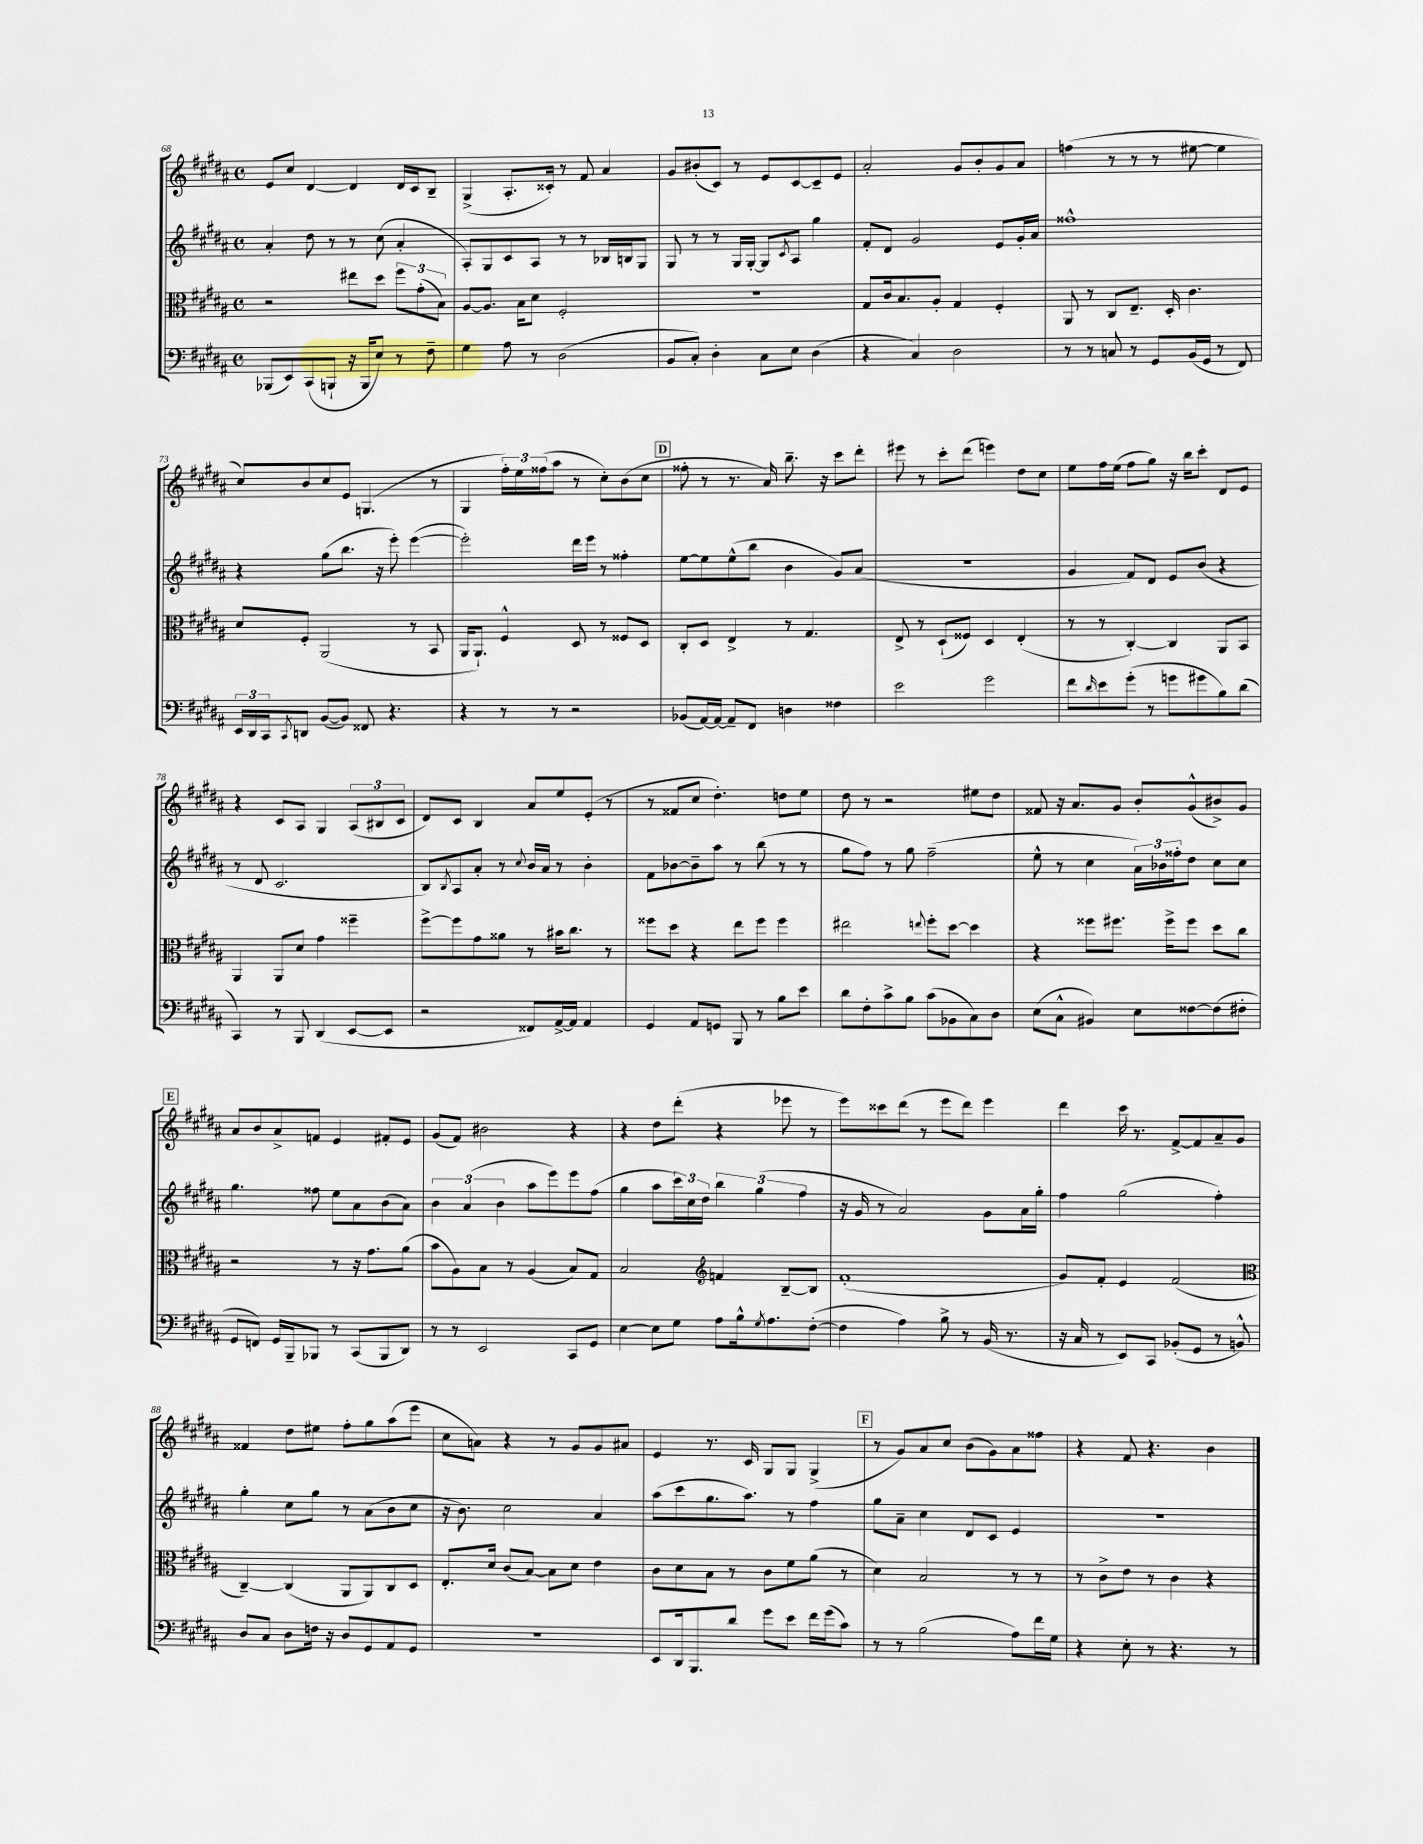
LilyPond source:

<<
\new StaffGroup <<
\new Staff = "s0" {
    \clef treble \key b \major \defaultTimeSignature \time 4/4
    e'8 cis''8 dis'4~ dis'4 dis'16 cis'16 b8-- |
    gis4->( ais8.-. cisis'16-.) r8 fis'8 ais'4 |
    gis'8 bis'8-.( cis'8) r8 e'8 cis'8~ cis'8-- e'8 |
    ais'2-. gis'8 b'8-. gis'8 ais'8 |
    f''4( r8 r8 r8 eis''8~ eis''4 |
    cis''8) b'8 cis''8 e'8 g4.( r8 |
    gis4 \tuplet 3/2 { fis''16-.) e''16 fisis''16( } ais''8 r8 cis''8-.) b'8( cis''8 |
    \mark \markup { \box "D" } fisis''8-. r8 r8. ais'16) b''8.-- r16 cis'''8 dis'''8-. |
    eis'''8 r8 cis'''8-. dis'''8( e'''4) dis''8 cis''8 |
    e''8 fis''16 e''16( fis''8 gis''8) r16 b''16 cis'''8-. dis'8 e'8 |
    r4 cis'8 ais8 gis4 \tuplet 3/2 { ais8( bis8 cis'8 } |
    dis'8) cis'8 b4 ais'8 e''8 e'8-.( r8 |
    r8 fisis'8 cis''8 dis''4.-.) d''8 e''8 |
    dis''8 r8 r2 eis''8 dis''8 |
    fisis'8 r16 ais'8. gis'8 b'8-. gis'8-^( bis'8->) gis'8 |
    \mark \markup { \box "E" } ais'8 b'8 ais'8-> f'8 e'4 fis'8-. e'8 |
    gis'8( fis'8) bis'2 r4 |
    r4 dis''8 dis'''8-.( r4 ees'''8 r8 |
    e'''8) cisis'''8 dis'''8( r8 e'''8 dis'''8) e'''4 |
    dis'''4 cis'''16 r8. fis'8~-> fis'8 ais'8-- gis'8 |
    fisis'4 dis''8 eis''8 fis''8-. gis''8 ais''8( e'''8 |
    cis''8 a'8) r4 r8 gis'8 gis'8 ais'8 |
    e'4 r8. cis'16 gis8 gis8 gis4->( |
    \mark \markup { \box "F" } r8 gis'8) ais'8 cis''8 b'8( gis'8) ais'8 fisis''8 |
    r4 fis'8 r4. b'4 \bar "|." |
}
\new Staff = "s1" {
    \clef treble \key b \major \defaultTimeSignature \time 4/4
    ais'4-. dis''8 r8 r8 cis''8( ais'4-. |
    ais8-.) gis8 cis'8 ais8 r8 r8 bes16 b16 gis8 |
    gis8 r8 r8 gis16 gis16~-. gis8 \acciaccatura { cis'8 } ais8 gis''4 |
    fis'8-. dis'8 gis'2 e'8 gis'16-. ais'16 |
    fisis''1-^ |
    r4 gis''8( b''8. r16 e'''8-.) e'''4~( |
    e'''2-.) dis'''16 e'''16 r8 fisis''4-. |
    \mark \markup { \box "D" } e''8~ e''8 e''8-^( b''8 b'4 gis'8) ais'8( |
    R1 |
    gis'4 fis'8) dis'8 e'8 b'8( r4 |
    r8 dis'8 cis'2. |
    b8) \acciaccatura { b8 } ais8 ais'8-. r8 \appoggiatura { cis''8 } b'16 ais'16 r8 b'4-. |
    fis'8 bes'8~ bes'8-- ais''8 r8 b''8( r8 r8 |
    gis''8 fis''8) r8 gis''8 fis''2--( |
    e''8-^ r8 cis''4 \tuplet 3/2 { ais'16) bes'16 fisis''16-. } dis''8 cis''8 cis''8 |
    \mark \markup { \box "E" } gis''4. fisis''8 e''8 ais'8 b'8( ais'8) |
    \tuplet 3/2 { b'4 ais'4( b'4 } ais''8 e'''8) e'''8 fis''8( |
    gis''4 ais''8 \tuplet 3/2 { cis'''16) cis''16 dis''16 } \tuplet 3/2 { b''4 gis''4( fis''4 } |
    r16 gis'16 r8 ais'2) gis'8 ais'16 gis''16-. |
    fis''4 gis''2( fis''4-.) |
    gis''4-. cis''8 gis''8 r8 ais'8( b'8 cis''8 |
    r16 b'8.) cis''2 ais'4 |
    ais''8( cis'''8 gis''8. ais''8.) r8 fis''4 |
    \mark \markup { \box "F" } gis''8 ais'8-- cis''4 dis'8 cis'8 e'4 |
    r1 \bar "|." |
}
\new Staff = "s2" {
    \clef alto \key b \major \defaultTimeSignature \time 4/4
    r2 eis''8 dis''8 \tuplet 3/2 { fis''8 gis'8-.( b8) } |
    ais8~ ais8. b16 dis'8 fis2-. |
    r1 |
    gis8 cis'16 b8. ais8-. gis4 fis4-. |
    ais,8 r8 cis8 e8.-- dis16-. cis'4. |
    dis'8 fis8-. ais,2( r8 b,8 |
    ais,16 ais,8.-!) fis4-^ dis8 r8 fisis8 dis8 |
    \mark \markup { \box "D" } cis8-. dis8 e4-> r8 gis4. |
    e8-> r8 dis8-!( fisis8) dis4 e4-.( |
    r8 r8 cis4~-.) cis4 ais,8 b,8 |
    ais,4 ais,8 dis'8 gis'4 fisis''4-- |
    fis''8~-> fis''8 gis'8 aisis'8 r8 bis'16 cis''8. r8 |
    fisis''8 dis''8 r4 e''8 fisis''8 fisis''4 |
    eis''2 \appoggiatura { e''8 } fis''8-. dis''8~ dis''4 |
    r4 fisis''8 fis''8. fis''16-> fis''8 dis''8 cis''8 |
    \mark \markup { \box "E" } r2 r8 r16 gis'8. ais'8( |
    b'8 ais8) b8 r8 ais4( b8) gis8 |
    b2 \clef treble f'4 b8~-- b8 |
    fis'1-.( |
    gis'8) fis'8-. e'4 fis'2( |
    \clef alto cis4~--) cis4( ais,8 ais,8) cis8 dis8 |
    e8.-. dis'16 cis'8( b8~) b8 dis'8 e'4 |
    cis'8 dis'8 b8 r8 cis'8 fis'8 ais'8( r8 |
    \mark \markup { \box "F" } dis'4) b2 r8 r8 |
    r8 cis'8-> e'8 r8 cis'4 r4 \bar "|." |
}
\new Staff = "s3" {
    \clef bass \key b \major \defaultTimeSignature \time 4/4
    bes,,8( e,8) cis,8( b,,8-! r16 b,,16 e8) r8 fis8-- |
    gis4 ais8 r8 dis2( |
    b,8 cis8-.) dis4-. cis8 e8 dis4( |
    r4 cis4) dis2 |
    r8 r8 c8 r8 gis,8 b,16( gis,16 r8 fis,8) |
    \tuplet 3/2 { e,16 dis,16 cis,16 } \acciaccatura { cis,8 } d,8 b,8~( b,8) fisis,8 r4. |
    r4 r8 r8 r2 |
    \mark \markup { \box "D" } bes,8( ais,16~) ais,16~ ais,8-- fis,8 d4 fisis4 |
    e'2 gis'2 |
    fis'8 \grace { dis'16 } e'8 gis'8-.( r8 g'8 gis'8 b8) dis'8( |
    cis,4) r8 b,,8 dis,4( e,8~ e,8 |
    r2 fisis,8) ais,16~-> ais,16 ais,4 |
    gis,4 ais,8 g,8 b,,8 r8 b8 e'8 |
    dis'8 fis8-. cis'8-> b8 cis'8( bes,8 cis8) dis8 |
    e8( cis8-^ bis,4) e8 fisis8~ fisis8( fis8-. |
    \mark \markup { \box "E" } gis,8 f,8) gis,16 b,,16-- bes,,8 r8 cis,8( bes,,8 dis,8) |
    r8 r8 e,2 cis,8 gis,8 |
    e4~ e8 gis8 ais8 b16-^ \acciaccatura { gis8 } ais8. fis8~-.( |
    fis4 ais4) b8-> r8 b,16( r8. |
    r16 cis16 r8 e,8) cis,8 bes,8-.( gis,8 r8 b,8-^) |
    dis8 cis8 dis8 f16 r16 dis8 gis,8 ais,8 gis,8 |
    R1 |
    e,8 dis,16 b,,8. dis'8 gis'8 e'8 fis'16 gis'16( cis'8) |
    \mark \markup { \box "F" } r8 r8 b2( ais8) fis'16 gis16 |
    r4 e8-. r8 r4. r8 \bar "|." |
}
>>
>>
\layout { \context { \Score currentBarNumber = #68 } }
